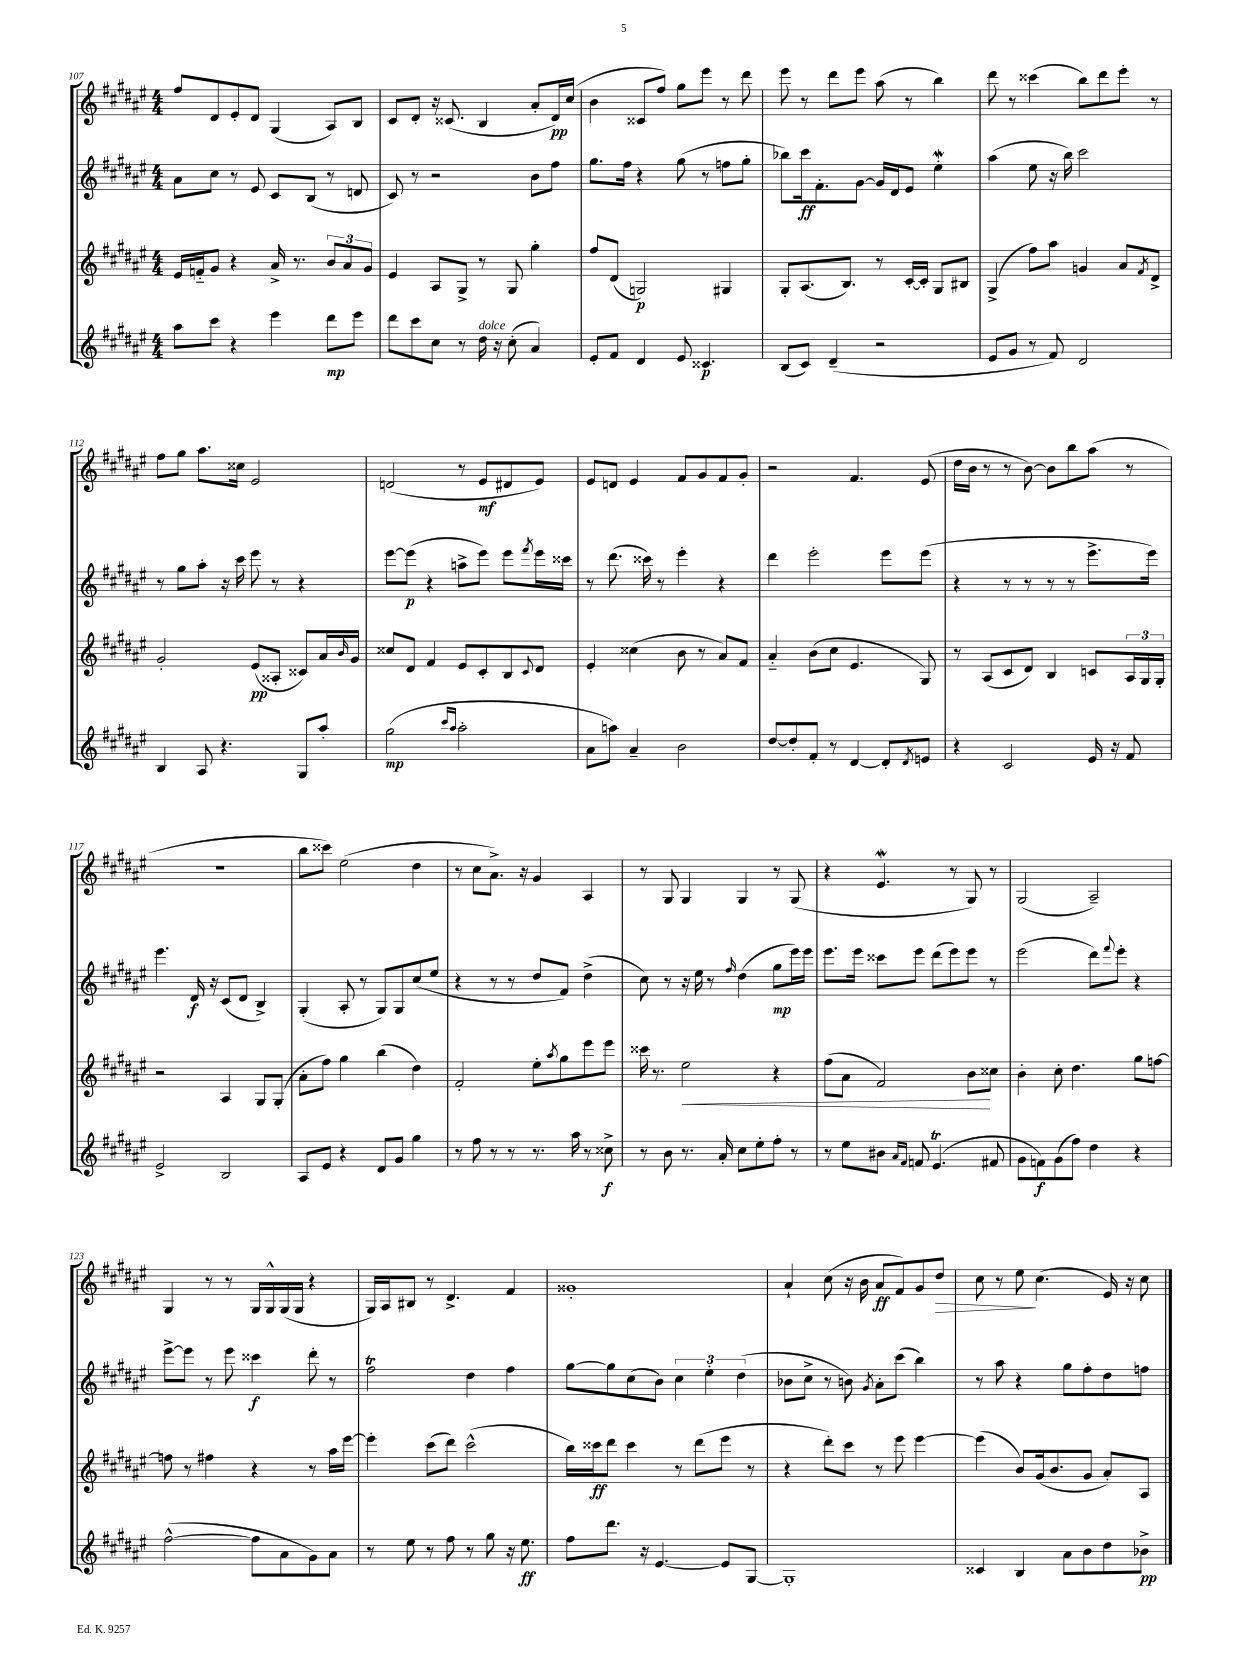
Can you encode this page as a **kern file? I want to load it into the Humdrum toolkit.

**kern	**kern	**kern	**kern
*staff4	*staff3	*staff2	*staff1
*clefG2	*clefG2	*clefG2	*clefG2
*k[f#c#g#d#a#e#]	*k[f#c#g#d#a#e#]	*k[f#c#g#d#a#e#]	*k[f#c#g#d#a#e#]
*M4/4	*M4/4	*M4/4	*M4/4
8aa#\L	16e#/LL	8a#\L	8ff#/L
.	16f'~/J	.	.
8ccc#\J	8g#/J	8cc#\J	8d#/
4r	4r	8r	8e#'/
.	.	8e#/	8d#/J
4eee#\	16a#^/	8c#/L	(4G#/
.	8.r	.	.
.	.	(8B/J	.
8ddd#\L	12b/L	8r	8A#/L)
.	12a#/	.	.
8eee#\J	.	8d/	8B/J
.	12g#/J	.	.
=	=	=	=
8ddd#\L	4e#/	8c#/)	8c#/L
8ccc#\	.	8r	8d#'/J
8cc#\J	8A#/L	2r	16r
.	.	.	(8.c##/
8r	8G#^/J	.	.
16dd#\	8r	.	4B/
16r	.	.	.
(8cc#'\	8G#/	.	.
4a#/)	4gg#'\	8b\L	8a#'/L
.	.	8ff#\J	16d#/L)
.	.	.	(16cc#/JJ
=	=	=	=
8e#'/L	8ff#/L	8.gg#\L	4b\
8f#/J	(8d#/J	.	.
.	.	16ff#\Jk	.
4d#/	2G/)	4r	8c##/L
.	.	.	8ff#/J)
8e#/	.	(8gg#\	8gg#\L
4.c##/	.	8r	8eee#\J
.	4G#/	8ff\L	8r
.	.	8gg#'\J	8ddd#\
=	=	=	=
(8B/L	8G#'/L	8bb-\L)	8eee#\
8c#/J)	(8.A#/	16ccc#\k	8r
.	.	8.f#'\	.
(4d#~/	.	.	8ddd#\L
.	8.B/J)	.	.
.	.	[8g#\J	8eee#\J
2r	8r	16g#/]LL	(8aa#\
.	.	16d#/J	.
.	[16c#'/LL	8e#/J	8r
.	16c#'/]JJ	.	.
.	8G#/L	4ee#'\	4bb\)
.	8B#/J	.	.
=	=	=	=
8e#/L	(4G#^/	(4aa#\	8ddd#\
8g#/J	.	.	8r
8r	8ff#\L)	8ee#\	(4ccc##\
8f#/)	8aa#\J	16r	.
.	.	16bb\)	.
2d#/	4g/	2ccc#\	8bb\L)
.	.	.	8ddd#\
.	8a#/L	.	8eee#'\J
.	8qf#/	.	.
.	8d#^/J	.	8r
=	=	=	=
4B/	2g#'/	8r	8ff#\L
.	.	8gg#\L	8gg#\J
8A#/	.	8aa#'\J	8.aa#\L
4.r	.	16r	.
.	.	16ccc#\	16cc##\Jk
.	(8e#/L	8eee#\	2e#/
.	8A##'/J	8r	.
8G#/L	8c##/L)	4r	.
8aa#'/J	16a#/L	.	.
.	16qqb/	.	.
.	16g#/JJ	.	.
=	=	=	=
(2gg#\	8cc##/L	[8eee#\L	(2d/
.	8d#/J	(8eee#\]J	.
.	4f#/	4r	.
16qqccc#/LL	.	.	.
16qqaa#/JJ	.	.	.
2aa#'\	8e#/L	8aa^\L	8r
.	8c#'/	8eee#\J)	8e#/L
.	8B/	8eee#\L	8d#/
.	8qqc#/	8qfff#/	.
.	8d#/J	16eee#\L	8e#/J)
.	.	16ccc##\JJ	.
=	=	=	=
8a#\L	4e#'/	8r	8e#/L
8aa\J)	.	(8.ddd#\	8d/J
4a#~/	(4cc##\	.	4e#/
.	.	16ccc##\)	.
.	.	8r	.
2b\	8b\	4eee#'\	8f#/L
.	8r	.	8g#/
.	8a#/L)	4r	8f#/
.	8f#/J	.	8g#'/J
=	=	=	=
[8dd#/L	4a#'~/	4ddd#\	2r
8dd#'/]	.	.	.
8f#'/J	(8b\L	2eee#'\	.
8r	8cc#\J	.	.
[4d#/	4.e#/	.	4.f#/
8d#'/]L	.	8eee#\L	.
8qd#/	.	.	.
8e/J	8G#/)	(8eee#\J	(8e#/
=	=	=	=
4r	8r	4r	16dd#\LL
.	.	.	16b\JJ
.	(8A#/L	.	8r
2c#/	8c#/	8r	8r
.	8d#/J)	8r	[8b\)
.	4B/	8r	8b\]L
.	.	8r	8bb\
16e#/	8c/L	8.eee#^\L	(8aa#\J
16r	.	.	.
8f#/	24A#/L	.	8r
.	24G#/	.	.
.	.	16eee#\Jk)	.
.	24G#'/JJ	.	.
=	=	=	=
2e#^/	2r	4.eee#\	1r
.	.	16d#/	.
.	.	16r	.
2B/	4A#/	(8c#/L	.
.	.	8d#/J	.
.	8G#/L	4B^/)	.
.	(8G#'/J	.	.
=	=	=	=
8A#/L	8a#'\L	(4G#'/	8bb\L
8e#/J	8ff#\J)	.	8ccc##\J)
4r	4gg#\	8A#'/	(2ee#\
.	.	8r	.
8d#/L	(4bb\	8G#/L)	.
8g#/J	.	8G#/	.
4gg#\	4dd#\)	(8cc#/	4dd#\
.	.	8ee#/J	.
=	=	=	=
8r	2f#'/	4r	8r
8ff#\	.	.	8cc#\L
8r	.	8r	8.a#^\J)
8r	.	8r	.
.	.	.	16r
8.r	8ee#'\L	8dd#/L	4g#/
.	8qaa#/	.	.
.	8gg#\	8f#/J)	.
16aa#\	.	.	.
8r	8eee#\	(4dd#^\	4A#/
8cc##^\	8eee#\J	.	.
=	=	=	=
8r	16ccc##\	8cc#\)	8r
.	8.r	.	.
8b\	.	8r	8G#/
8.r	2ee#\	16r	4G#/
.	.	16ee#\	.
.	.	8r	.
16a#'/	.	.	.
.	.	16qqff#/	.
8cc#\L	.	(4dd#\	4G#/
8ee#'\	.	.	.
8ff#'\J	4r	8gg#\L	8r
8r	.	16eee#\L)	(8G#/
.	.	16eee#\JJ	.
=	=	=	=
8r	(8ff#\L	8.eee#\L	4r
8ee#\L	8a#\J	.	.
.	.	16eee#\Jk	.
8b#\J	2f#/)	8ccc##\L	4.e#/
16qqa#/LL	.	.	.
16qqf#/JJ	.	.	.
8f/	.	8eee#\J	.
(4.e#/	.	(8ddd#\L	.
.	.	8eee#\)	8r
.	8b\L	8eee#\J	8G#/)
8f#/	8cc##\J	8r	8r
=	=	=	=
8g#\L	4b'\	(2eee#\	(2G#/
8f\)	.	.	.
(8g#\	8cc#'\	.	.
8ff#\J)	4.dd#\	.	.
4dd#\	.	8ddd#\L)	2A#~/)
.	.	8qqfff#/	.
.	.	8eee#'\J	.
4r	8gg#\L	4r	.
.	[8ff\J	.	.
=	=	=	=
([2ff#^^\	8ff\]	[8eee#^\L	4G#/
.	8r	8eee#\]J	.
.	4ff#\	8r	8r
.	.	8eee#\	8r
8ff#\]L	4r	4ccc##\	16G#/LL
.	.	.	16G#^^/
8a#\	.	.	(16G#/
.	.	.	16G#/JJ
8g#\)	8r	8ddd#'\	4r
8a#\J	16aa#\LL	8r	.
.	[16eee#\JJ	.	.
=	=	=	=
8r	4eee#'\]	2ff#\	16G#/LL)
.	.	.	16A#/J
8ee#\	.	.	8B#/J
8r	(8ccc#\L	.	8r
8ff#\	8ddd#\J)	.	4.d#^/
8r	(2ccc#^^\	4dd#\	.
8gg#\	.	.	.
16r	.	4ff#\	4f#/
8.ee#\	.	.	.
=	=	=	=
8ff#\L	16bb\LL)	[8gg#\L	1g##'
.	16ccc##\J	.	.
8.ddd#\J	8ddd#\J	8gg#\]	.
.	4ccc##\	(8cc#\	.
16r	.	.	.
[4.e#/	.	8b\J)	.
.	8r	6cc#\	.
.	(8ddd#\L	.	.
.	.	6ee#'\	.
8e#/]L	8eee#\J	.	.
.	.	(6dd#\	.
[8G#/J	8r	.	.
=	=	=	=
1G#']	4r	8b-\L	4a#`/
.	.	8cc#^\J	.
.	8ddd#'\L)	8r	(8cc#\
.	8ccc#\J	8b\)	16r
.	.	.	16b\
.	.	8qg#/	.
.	8r	8a#'\L	8a#/L
.	8eee#\	(8ccc#\J	8f#/)
.	[4eee#\	4bb\)	8g#/
.	.	.	8dd#/J
=	=	=	=
4c##/	(4eee#\]	8r	8cc#\
.	.	8aa#\	8r
4B/	8b/L)	4r	8ee#\
.	(16g#/k	.	(4.cc#\
.	8.b/	.	.
8a#\L	.	8gg#\L	.
8b\	8g#/J	8ff#'\	.
8dd#\	8a#'/L)	8dd#\	16e#/)
.	.	.	16r
8b-^\J	8A#/J	8ff\J	8cc#\
==	==	==	==
*-	*-	*-	*-
